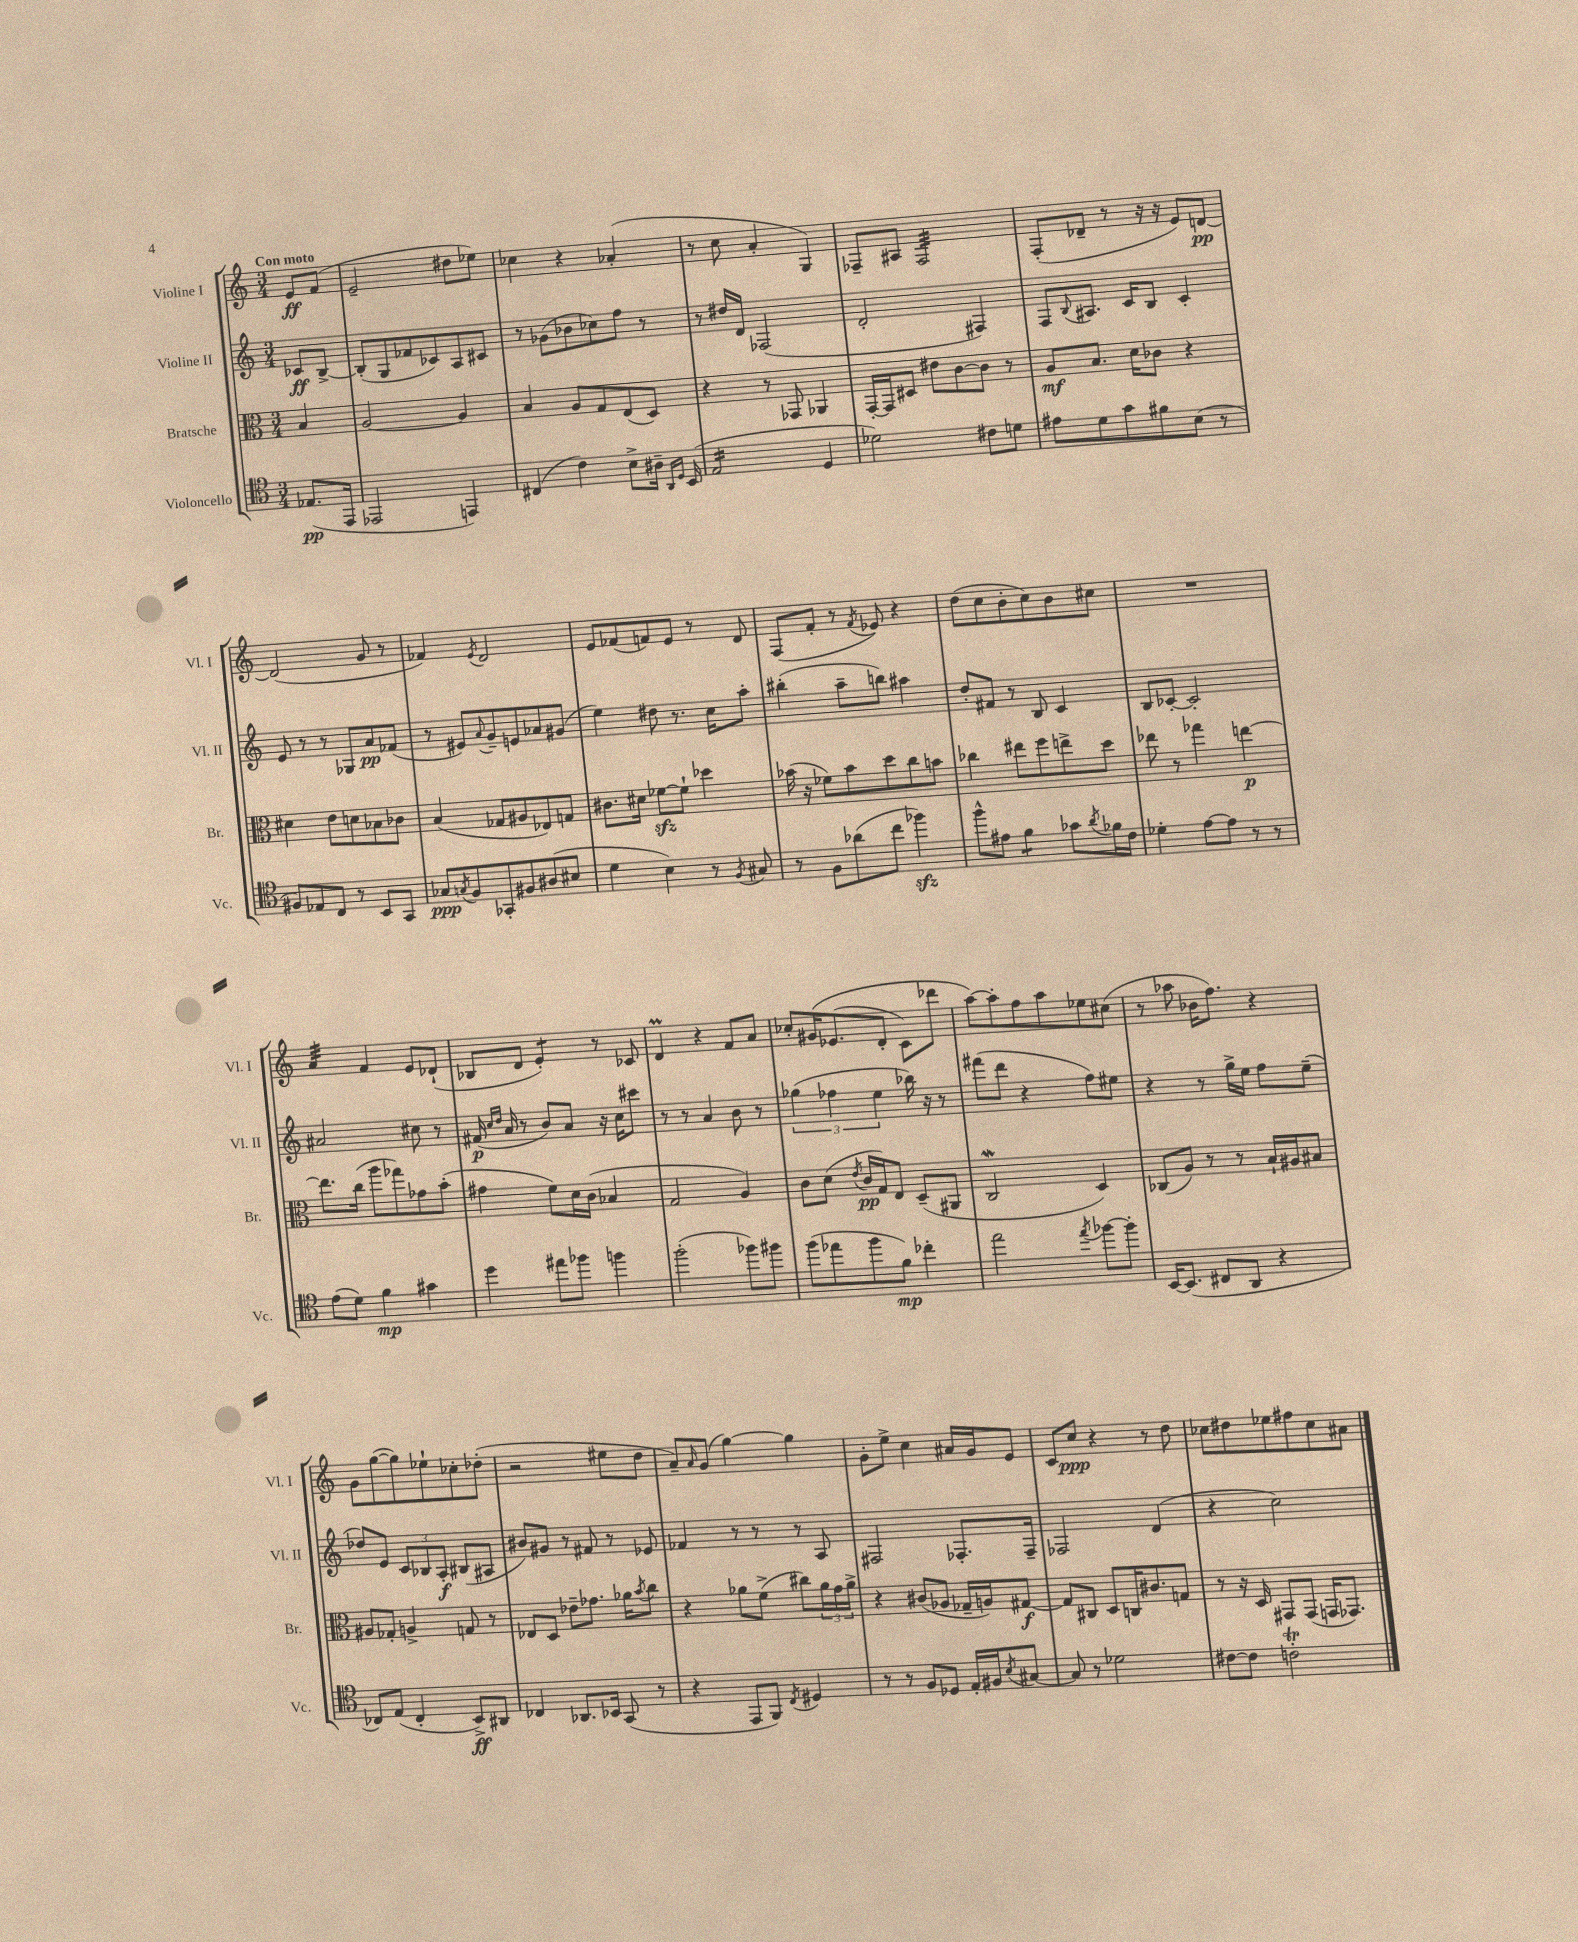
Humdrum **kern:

**kern	**kern	**kern	**kern
*staff4	*staff3	*staff2	*staff1
*clefC4	*clefC3	*clefG2	*clefG2
*k[]	*k[]	*k[]	*k[]
*M3/4	*M3/4	*M3/4	*M3/4
(8.E-	4B	8c-	8e
.	.	[8B^	(8f
16EE	.	.	.
=	=	=	=
2EE-	[2A	(8B']	2e~
.	.	8G	.
.	.	8f-	.
.	.	8c-)	.
4EE)	4A]	8A	8dd#
.	.	8c#	8ee-)
=	=	=	=
(4C#	4B	8r	4cc-
.	.	(8g-	.
4c)	8A	8b-	4r
.	8G	8cc-)	.
8B^	(8E	8ff	(4a-'
16A#~	8D)	8r	.
16qqAA	.	.	.
16qqD	.	.	.
(16BB	.	.	.
=	=	=	=
2E	4r	8r	8r
.	.	16dd#	8cc
.	.	16d	.
.	8r	(2F-	4a'
.	8GG-	.	.
4D	4AA-	.	4G)
=	=	=	=
2d-)	[16GG'	2d'	8F-~
.	16GG]	.	.
.	8D#	.	8A#
.	8e#	.	2F-
.	[8c	.	.
8c#	8c]	4F#)	.
8d	8r	.	.
=	=	=	=
8e#	8A	8F	(8F'
.	.	8qqB	.
8d	8.B	8.A#	8d-~
8g	.	.	8r
.	16d	16c	.
8f#	8c-	8B	16r
.	.	.	16r
(8B	4r	4c'	8e)
8r	.	.	[8d
=	=	=	=
8F#)	4d#	8e	(2d]
8E-	.	8r	.
8C	8e	8r	.
8r	8d	8G-	.
8BB	8B-	8a	8g
8GG	8c-	(8f-	8r
=	=	=	=
8G-	(4B	8r	4f-)
8qG	.	.	.
8F	.	8e#)	.
.	.	8qqa	8qe
8GG-'	8G-	8g~	2d
8F#	8A#	8e	.
(8A#	8E-)	8a-	.
8B#	8G	(8g#	.
=	=	=	=
4d	8.c#	4ee)	8e
.	.	.	(8f-
.	16d#	.	.
4B)	[8f-	8dd#	8f)
.	8f-`]	8.r	8e
8r	4dd-	.	8r
.	.	16cc	.
8qF	.	.	.
8G#	.	8aa'	8d
=	=	=	=
8r	(16b-	(4bb#'	(8F
.	16r	.	.
8F	8f-)	.	8f'
(8a-	8b-	8aa~	8r
.	.	.	8qf
8cc	8dd	8bb)	8e-)
4ff-)	8cc	4aa#	4r
.	8b	.	.
=	=	=	=
8ff^^	4cc-	8dd'	(8dd
8e#	.	8f#	8cc
4f	8ee#	8r	8b'
.	8ff	8B	8cc)
8g-	8ee^	4c	8b
8qa	.	.	.
16f-	8dd	.	8cc#
16c	.	.	.
=	=	=	=
4d-'	8ee-	8B	2.r
.	8r	[8c-'	.
[8e	4gg-	2c-']	.
8e]	.	.	.
8r	[4ee	.	.
8r	.	.	.
=	=	=	=
(8e	8.ee]	2a#	4a
8d)	.	.	.
.	(16cc	.	.
4f	8aa	.	4f
.	8gg-)	.	.
4g#	8g-	8cc#	8e
.	(8b'	8r	(8d-`
=	=	=	=
4dd	4g#	(16f#	8B-
.	.	16qqcc	.
.	.	16qqdd	.
.	.	16a	.
.	.	8r	8d
8ee#	8f)	8b)	4e')
8ff-	16d	8a	.
.	(16c	.	.
4ff	4B-	16r	8r
.	.	16cc	.
.	.	8ccc#	8c-
=	=	=	=
(2ff'	2G	8r	4d
.	.	8r	.
.	.	4a	4r
8ff-)	4A)	8b	8f
8ff#	.	8r	8a
=	=	=	=
(8ff	8c	(6gg-	8cc-'
8ee-	(8d	.	&(16g#
.	.	6ff-	.
.	.	.	(8.e-
.	8qe	.	.
8ff	16c	.	.
.	16G)	.	.
.	.	6ee	.
8f)	8E	.	8d'
4cc-'	(8D~	16bb-)	8c)
.	.	16r	.
.	8AA#	8r	8ddd-
=	=	=	=
2ee	2C	(8fff#	[8aa&)
.	.	8ddd	8aa']
.	.	4r	8ff
.	.	.	8aa
8qee	.	.	.
[8ff-	4D)	8ff)	8ee-
8ff-']	.	8ee#	(8cc#
=	=	=	=
[16BB	(8C-	4r	8r
(8.BB]	.	.	.
.	8A)	.	8aa-
8C#	8r	8r	16b-
.	.	.	8.ff)
8AA	8r	16gg^	.
.	.	16ee	.
4r	16B`	8ff	4r
.	16A#	.	.
.	8B#	(8ee~	.
=	=	=	=
8C-)	8A#	8dd-)	8g
(8E	8G-'	8e	([8gg
4C-'	4A^	12c	8gg])
.	.	12B-	.
.	.	.	8ee-`
.	.	12A'	.
8BB^)	8G	(8B#	8cc-'
8AA#	8r	8A#	(8dd-'
=	=	=	=
4C-	8E-	8b#)	2r
.	8D	8g#	.
8.AA-	8e-~	8r	.
.	8.g-	8f#	.
16BB-	.	.	.
(8GG	.	8r	8ee#
.	16a-	.	.
.	8qb	.	.
8r	8cc	8e-	8dd
=	=	=	=
4r	4r	4f-	8a~)
.	.	.	16qqa
.	.	.	(8g
8EE	8a-	8r	[4gg)
8FF)	(8f^	8r	.
8qC	.	.	.
4D#	8cc#)	8r	4gg]
.	24a-	8A	.
.	24g	.	.
.	24a-^	.	.
=	=	=	=
8r	4r	2F#	8g'
8r	.	.	8ee^
8F	(8c#	.	4cc
8D-	8A-	.	.
16E'	16G-~	8.F-'	16a#
16F#	16A)	.	16g
8qB	.	.	.
[8G#	[8G#	.	8e
.	.	16F-~	.
=	=	=	=
8G#]	8G#]	2F-	8c
8r	8C#	.	8cc
2d-	8D	.	4r
.	16C	.	.
.	8.c#	.	.
.	.	(4d	8r
.	8G	.	8dd
=	=	=	=
[8c#	8r	4r	8cc-
8c#]	16r	.	8dd#
.	16D	.	.
2c'	8GG#	2cc)	8ee-
.	(8GG#	.	8ff#
.	16GG	.	8cc-
.	8.GG-)	.	.
.	.	.	8a#
==	==	==	==
*-	*-	*-	*-
